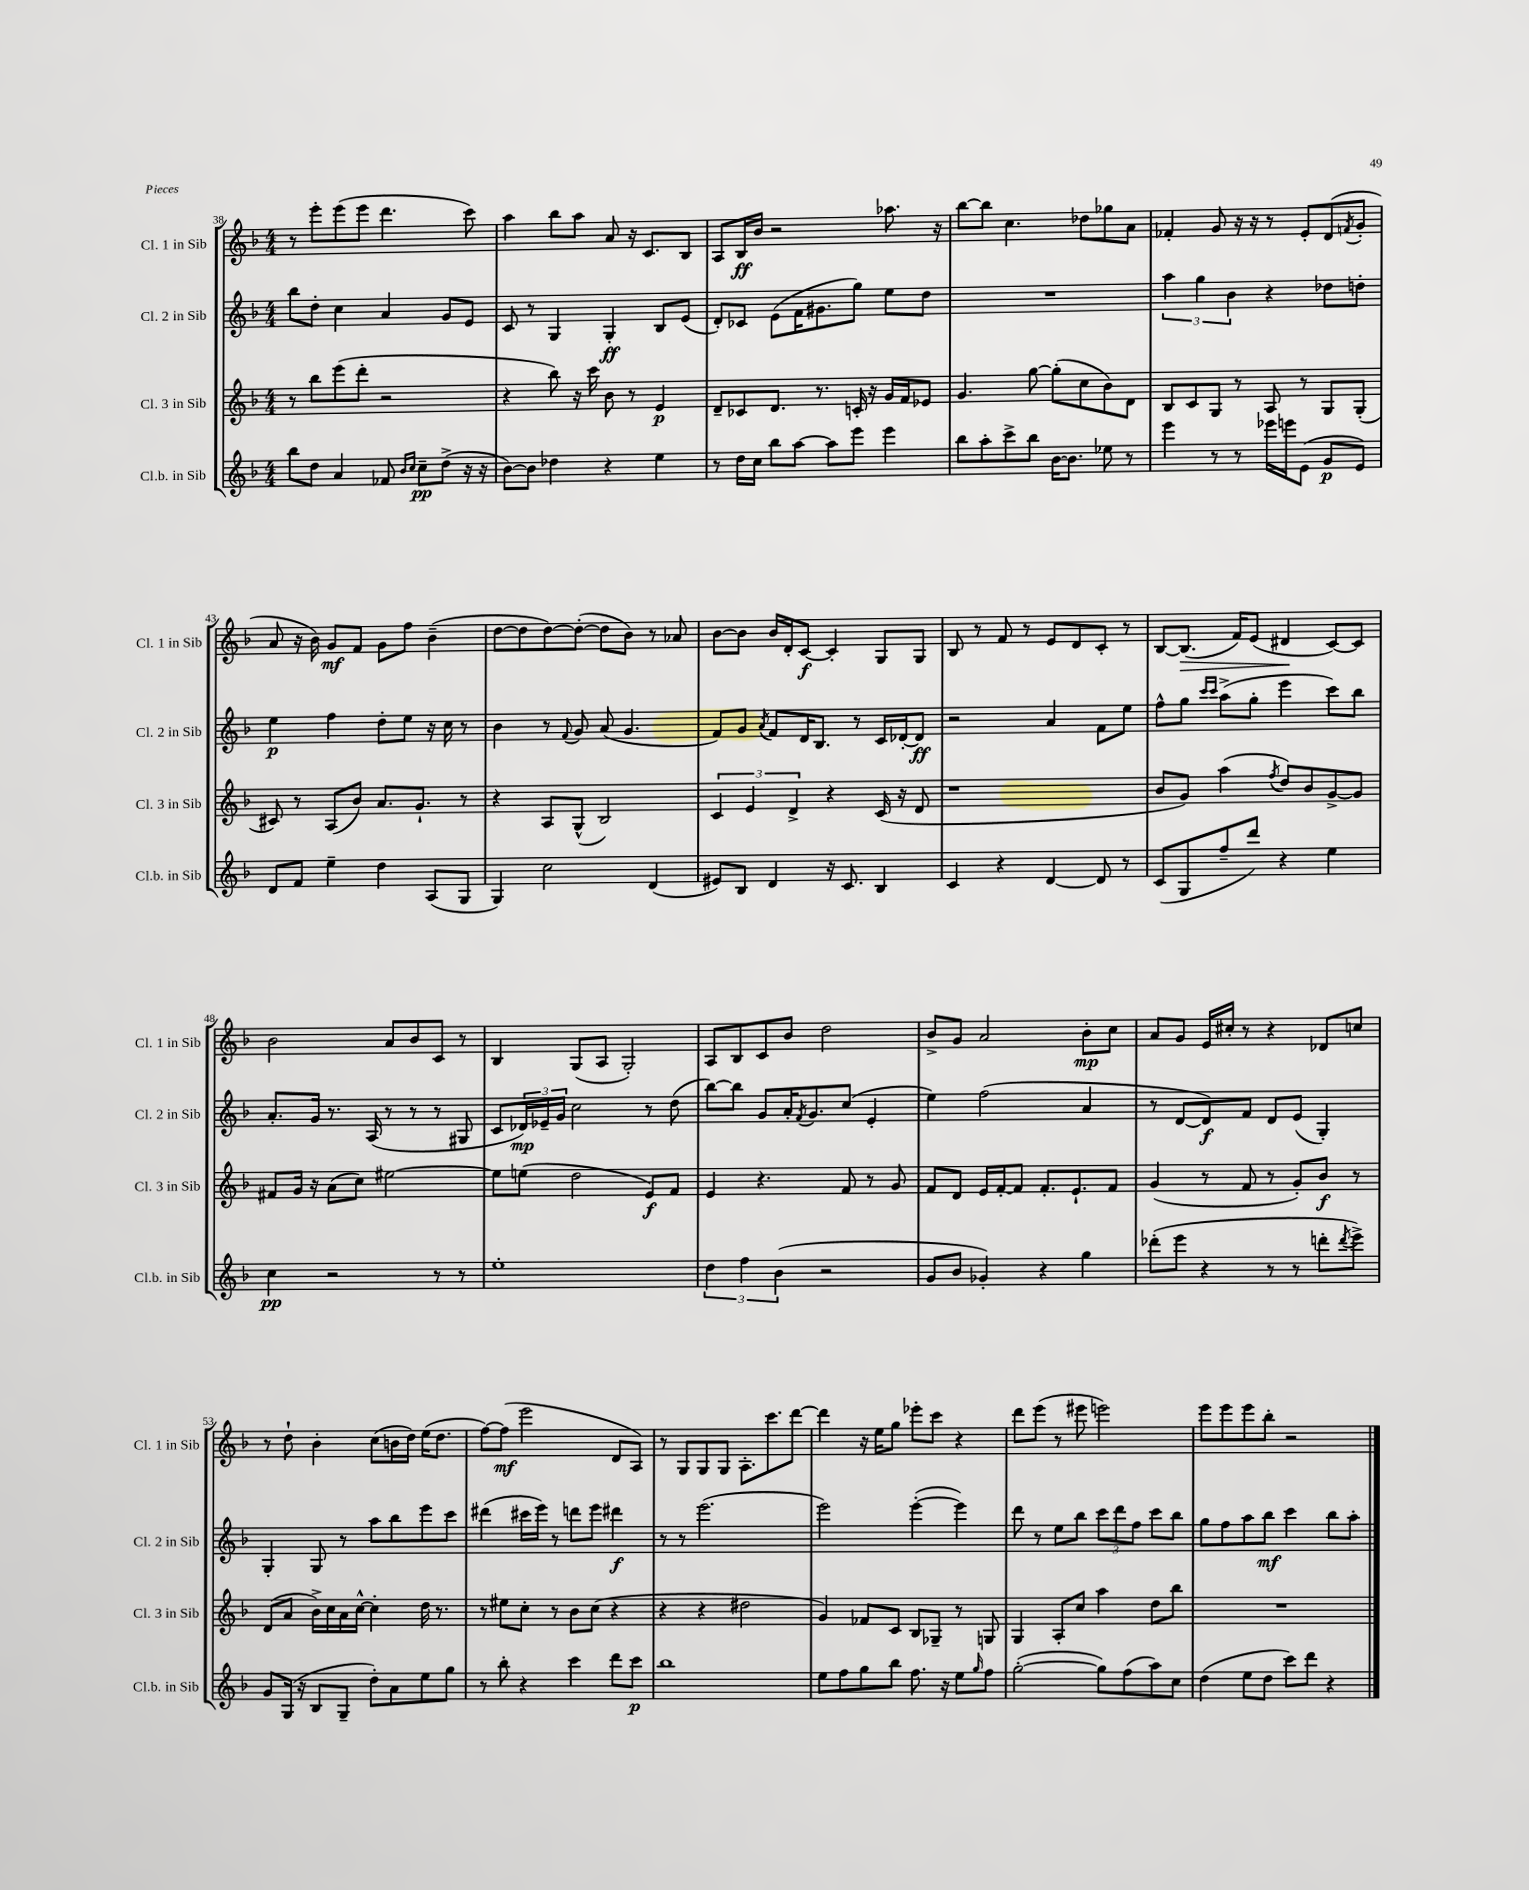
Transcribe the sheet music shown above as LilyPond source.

<<
\new StaffGroup <<
\new Staff = "s0" \with { instrumentName = "Cl. 1 in Sib" shortInstrumentName = "Cl. 1 in Sib" } {
    \clef treble \key f \major \numericTimeSignature \time 4/4
    r8 e'''8-. e'''8( e'''8 d'''4. c'''8) |
    a''4 bes''8 a''8 a'8 r16 c'8. bes8 |
    a8 bes16\ff bes'16 r2 aes''8. r16 |
    bes''8~ bes''8 c''4. des''8 ges''8 a'8 |
    fes'4-. g'8 r16 r16 r8 e'8-. d'8( \acciaccatura { f'8 } g'8-. |
    a'8 r16 bes'16) g'8\mf f'8 g'8 f''8 bes'4--( |
    d''8~ d''8 d''8~) d''8~-.( d''8 bes'8) r8 aes'8 |
    bes'8~ bes'8 bes'16 d'16-. c'8~\f c'4-. g8 g8 |
    bes8 r8 f'8 r8 e'8 d'8 c'8-. r8 |
    bes8~ bes8.\>( f'16) e'8( dis'4\! c'8~) c'8 |
    bes'2 a'8 bes'8 c'8 r8 |
    bes4 g8( a8 g2-.) |
    a8 bes8 c'8 bes'8 d''2 |
    bes'8-> g'8 a'2 bes'8-.\mp c''8 |
    a'8 g'8 e'16 cis''16-. r8 r4 des'8 c''8 |
    r8 d''8-! bes'4-. c''8( b'16 d''16) e''16( d''8. |
    f''8~) f''8\mf( e'''2 d'8 a8) |
    r8 g8 g8 g8 a8.-. c'''8. d'''8~ |
    d'''4 r16 e''16 g''8 ees'''8-. c'''8 r4 |
    d'''8 e'''8( r8 eis'''8 e'''2) |
    e'''8 e'''8 e'''8 bes''8-. r2 \bar "|." |
}
\new Staff = "s1" \with { instrumentName = "Cl. 2 in Sib" shortInstrumentName = "Cl. 2 in Sib" } {
    \clef treble \key f \major \numericTimeSignature \time 4/4
    bes''8 d''8-. c''4 a'4 g'8 e'8 |
    c'8 r8 g4 g4-.\ff bes8 e'8( |
    d'8-.) ces'8 e'8( f'16 gis'8. g''8) e''8 d''8 |
    R1 |
    \tuplet 3/2 { a''4 g''4 bes'4 } r4 des''8 d''8-. |
    e''4\p f''4 d''8-. e''8 r16 c''16 r8 |
    bes'4 r8 \appoggiatura { f'8 } g'8 a'8( g'4. |
    f'8) g'8 \acciaccatura { a'8 } f'8 d'16 bes8. r8 c'16 des'16~-. des'8\ff |
    r2 a'4 f'8 e''8 |
    f''8-^ g''8 \grace { c'''16 c'''16 } a''8->( g''8-. e'''4 c'''8) bes''8 |
    a'8.-. g'16 r8. a16( r8 r8 r8 gis8 |
    c'8 \tuplet 3/2 { des'16\mp) ees'16-- g'16 } c''2 r8 d''8( |
    bes''8~) bes''8 g'8 a'16-. \acciaccatura { f'8 } g'8. c''8( e'4-. |
    e''4) f''2( a'4 |
    r8 d'8~ d'8\f) f'8 d'8 e'8( g4-.) |
    g4-. g8 r8 a''8 bes''8 e'''8 c'''8 |
    dis'''4( cis'''16 e'''16) r8 d'''8 e'''8 dis'''4\f |
    r8 r8 e'''2.( |
    e'''2) e'''4~-.( e'''4) |
    d'''8 r8 e''8 bes''8 \tuplet 3/2 { c'''8 d'''8 f''8 } c'''8 bes''8 |
    g''8 f''8 a''8 bes''8\mf c'''4 bes''8 a''8-. \bar "|." |
}
\new Staff = "s2" \with { instrumentName = "Cl. 3 in Sib" shortInstrumentName = "Cl. 3 in Sib" } {
    \clef treble \key f \major \numericTimeSignature \time 4/4
    r8 bes''8 e'''8( d'''8-. r2 |
    r4 bes''8) r16 c'''16 bes'8 r8 e'4\p |
    d'8-- ces'8 d'8. r8. c'16-. r16 g'16 f'16 ees'8 |
    g'4. g''8~ g''8-.( c''8 bes'8) d'8 |
    bes8 c'8 g8 r8 a8 r8 g8 g8-.( |
    cis'8) r8 a8( bes'8) a'8. g'8.-! r8 |
    r4 a8 g8-^( bes2) |
    \tuplet 3/2 { c'4 e'4 d'4-> } r4 c'16( r16 d'8 |
    r1 |
    bes'8 g'8) a''4( \acciaccatura { f''8 } d''8) bes'8 g'8~-> g'8 |
    fis'8 g'16 r16 a'8( c''8) eis''2~ |
    eis''8 e''8( d''2 e'8\f) f'8 |
    e'4 r4. f'8 r8 g'8 |
    f'8 d'8 e'16 f'16~-. f'8 f'8.-. e'8.-! f'8 |
    g'4( r8 f'8 r8 g'8-.) bes'8\f r8 |
    d'8( a'8 bes'16->) c''16 a'16 c''16~-^ c''4-. d''16 r8. |
    r8 eis''8 c''8-. r8 bes'8 c''8( r4 |
    r4 r4 dis''2 |
    g'4) fes'8 c'8 bes8 ges8-- r8 g8 |
    g4 a8-. c''8 a''4 d''8 bes''8 |
    R1 \bar "|." |
}
\new Staff = "s3" \with { instrumentName = "Cl.b. in Sib" shortInstrumentName = "Cl.b. in Sib" } {
    \clef treble \key f \major \numericTimeSignature \time 4/4
    bes''8 d''8 a'4 fes'8 \grace { bes'16 c''16 } c''8--\pp d''8->( r16 r16 |
    bes'8~) bes'8 des''4 r4 e''4 |
    r8 d''16 c''16 bes''8 a''8~ a''8 e'''8 e'''4 |
    bes''8 a''8-. c'''8-> bes''8 bes'16~ bes'8. ees''8 r8 |
    e'''4 r8 r8 ees'''16 e'''16 e'8( g'8\p e'8) |
    d'8 f'8 e''4-- d''4 a8( g8 |
    g4) c''2 d'4( |
    eis'8) bes8 d'4 r16 c'8. bes4 |
    c'4 r4 d'4~ d'8 r8 |
    c'8( g8 f''8-- d'''8) r4 e''4 |
    c''4\pp r2 r8 r8 |
    e''1-. |
    \tuplet 3/2 { d''4 f''4 bes'4( } r2 |
    g'8 bes'8 ges'4-.) r4 g''4 |
    des'''8-.( e'''8 r4 r8 r8 d'''8-. \acciaccatura { d'''8 } e'''8->) |
    g'8 g16( r16 bes8 g8-- d''8-.) a'8 e''8 g''8 |
    r8 bes''8-. r4 c'''4 d'''8 c'''8\p |
    bes''1 |
    e''8 f''8 g''8 bes''8 f''8. r16 e''8 \grace { g''16 } f''8 |
    g''2~-.( g''8) f''8( a''8) c''8 |
    d''4( e''8 d''8 c'''8) d'''8 r4 \bar "|." |
}
>>
>>
\layout { \context { \Score currentBarNumber = #38 } }
